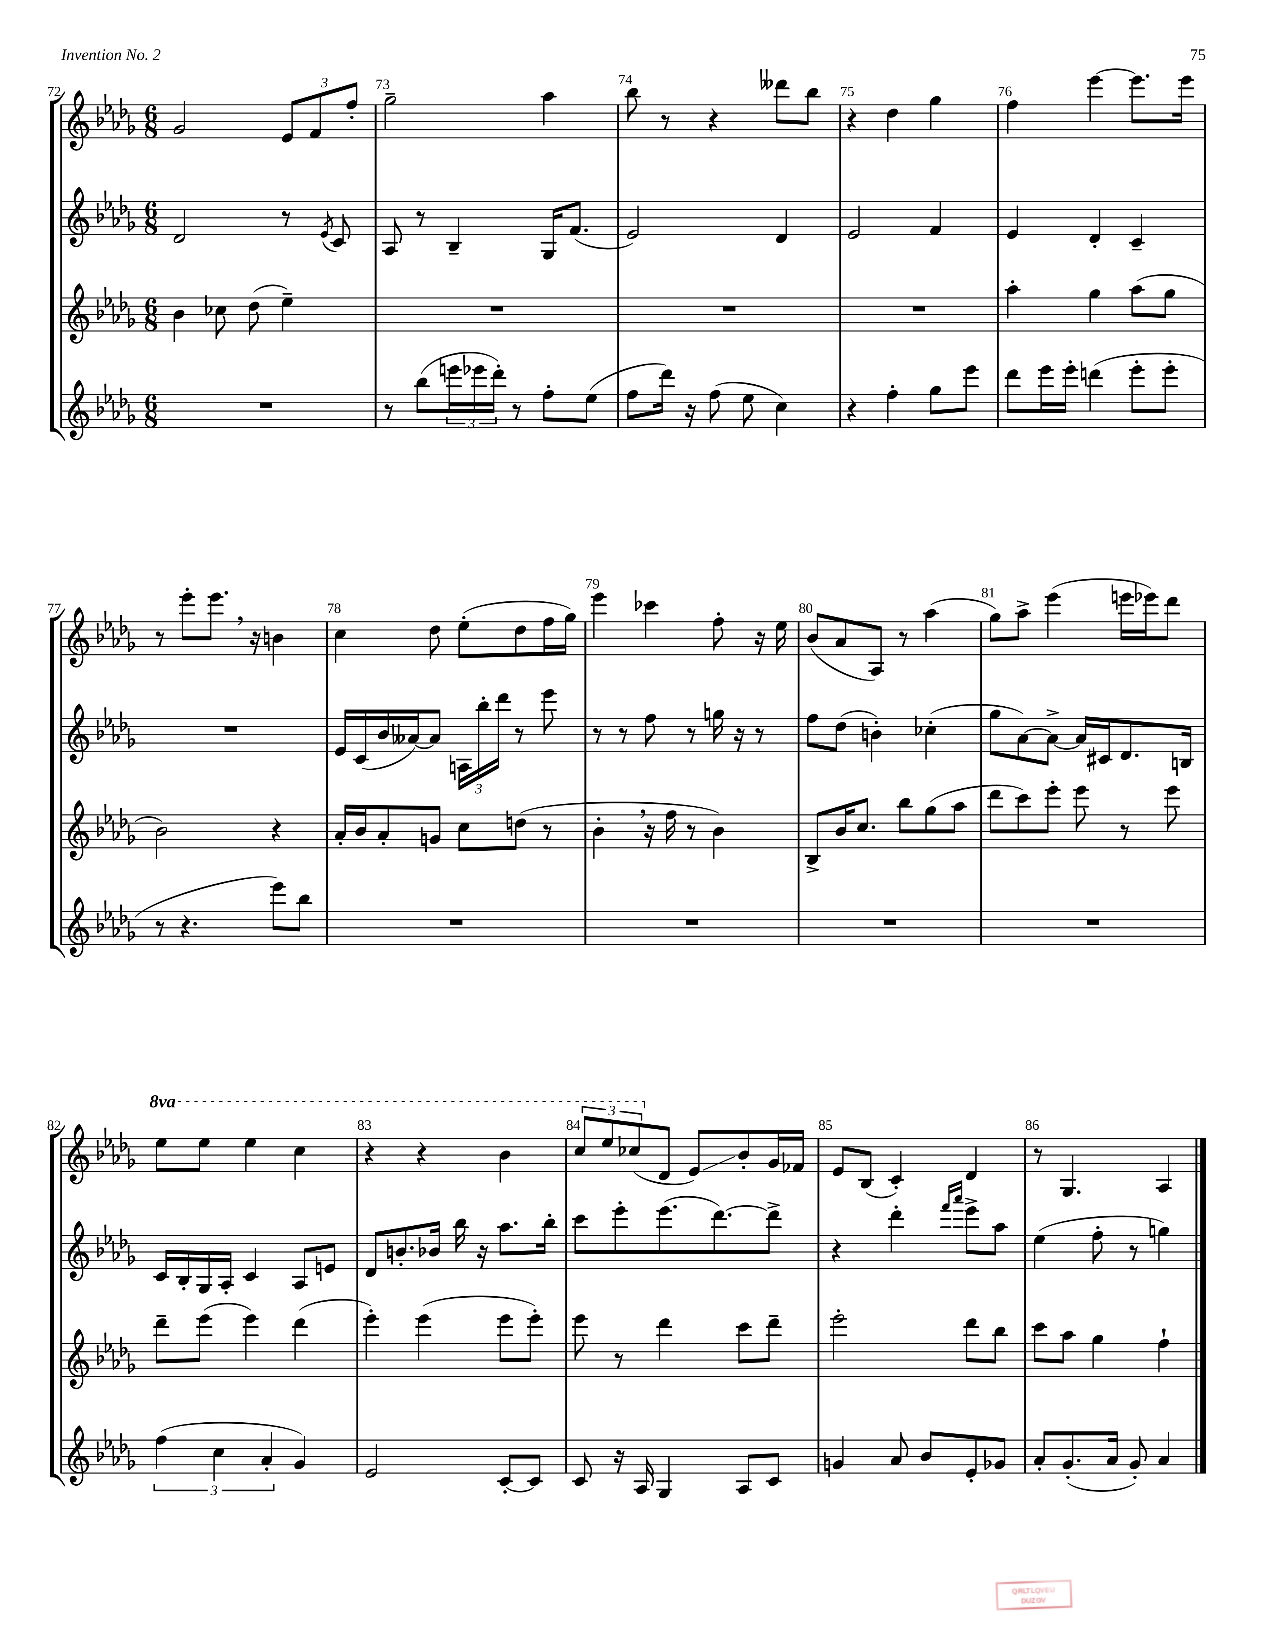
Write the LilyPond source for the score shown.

<<
\new StaffGroup <<
\new Staff = "s0" {
    \clef treble \key des \major \numericTimeSignature \time 6/8 \set Staff.ottavationMarkups = #ottavation-simple-ordinals
    ges'2 \tuplet 3/2 { ees'8 f'8 f''8-. } |
    ges''2-- aes''4 |
    bes''8 r8 r4 deses'''8 bes''8 |
    r4 des''4 ges''4 |
    f''4 ees'''4~ ees'''8. ees'''16 |
    r8 ees'''8-. ees'''8. \breathe r16 b'4 |
    c''4 des''8 ees''8-.( des''8 f''16 ges''16) |
    ees'''4 ces'''4 f''8-. r16 ees''16 |
    bes'8( aes'8 aes8) r8 aes''4( |
    ges''8) aes''8-> ees'''4( e'''16 ees'''16) des'''8 |
    \ottava #1 ees'''8 ees'''8 ees'''4 c'''4 |
    r4 r4 bes''4 |
    \tuplet 3/2 { c'''8 ees'''8 ces'''8( \ottava #0 } des'8 ees'8\glissando) bes'8-. ges'16 fes'16 |
    ees'8 bes8( c'4-.) des'4 |
    r8 ges4. aes4 \bar "|." |
}
\new Staff = "s1" {
    \clef treble \key des \major \numericTimeSignature \time 6/8
    des'2 r8 \acciaccatura { ees'8 } c'8 |
    aes8 r8 bes4-- ges16 f'8.( |
    ees'2) des'4 |
    ees'2 f'4 |
    ees'4 des'4-. c'4-- |
    R2. |
    ees'16 c'16( bes'16 aeses'16~) aeses'8 \tuplet 3/2 { a16 bes''16-. des'''16 } r8 ees'''8 |
    r8 r8 f''8 r8 g''16 r16 r8 |
    f''8 des''8( b'4-.) ces''4-.( |
    ges''8 aes'8~) aes'8~-> aes'16 cis'16 des'8. b16 |
    c'16 bes16-. ges16 aes16-. c'4 aes8 e'8 |
    des'8 b'8.-. bes'16 bes''16 r16 aes''8. bes''16-. |
    c'''8 ees'''8-. ees'''8.( des'''8.~) des'''8-> |
    r4 des'''4-. \grace { f'''16 aes'''16 } ees'''8-> aes''8 |
    ees''4( f''8-. r8 g''4) \bar "|." |
}
\new Staff = "s2" {
    \clef treble \key des \major \numericTimeSignature \time 6/8
    bes'4 ces''8 des''8( ees''4--) |
    R2. |
    R2. |
    R2. |
    aes''4-. ges''4 aes''8( ges''8 |
    bes'2) r4 |
    aes'16-. bes'16 aes'8-. g'8 c''8 d''8( r8 |
    bes'4-. \breathe r16 f''16 r8 bes'4) |
    bes8-> bes'16 c''8. bes''8 ges''8( aes''8 |
    des'''8 c'''8) ees'''8-. ees'''8 r8 ees'''8 |
    des'''8-- ees'''8( ees'''4) des'''4( |
    ees'''4-.) ees'''4( ees'''8 ees'''8-.) |
    ees'''8 r8 des'''4 c'''8 des'''8-- |
    ees'''2-. des'''8 bes''8 |
    c'''8 aes''8 ges''4 f''4-! \bar "|." |
}
\new Staff = "s3" {
    \clef treble \key des \major \numericTimeSignature \time 6/8
    R2. |
    r8 bes''8( \tuplet 3/2 { e'''16 ees'''16 des'''16-.) } r8 f''8-. ees''8( |
    f''8 des'''16) r16 f''8( ees''8 c''4) |
    r4 f''4-. ges''8 ees'''8 |
    des'''8 ees'''16 ees'''16-. d'''4( ees'''8-. ees'''8-. |
    r8 r4. ees'''8) bes''8 |
    R2. |
    R2. |
    R2. |
    R2. |
    \tuplet 3/2 { f''4( c''4 aes'4-. } ges'4) |
    ees'2 c'8~-. c'8 |
    c'8 r16 aes16 ges4 aes8 c'8 |
    g'4 aes'8 bes'8 ees'8-. ges'8 |
    aes'8-. ges'8.-.( aes'16 ges'8-.) aes'4 \bar "|." |
}
>>
>>
\layout { \context { \Score currentBarNumber = #72 \override BarNumber.break-visibility = ##(#f #t #t) barNumberVisibility = #all-bar-numbers-visible } }
